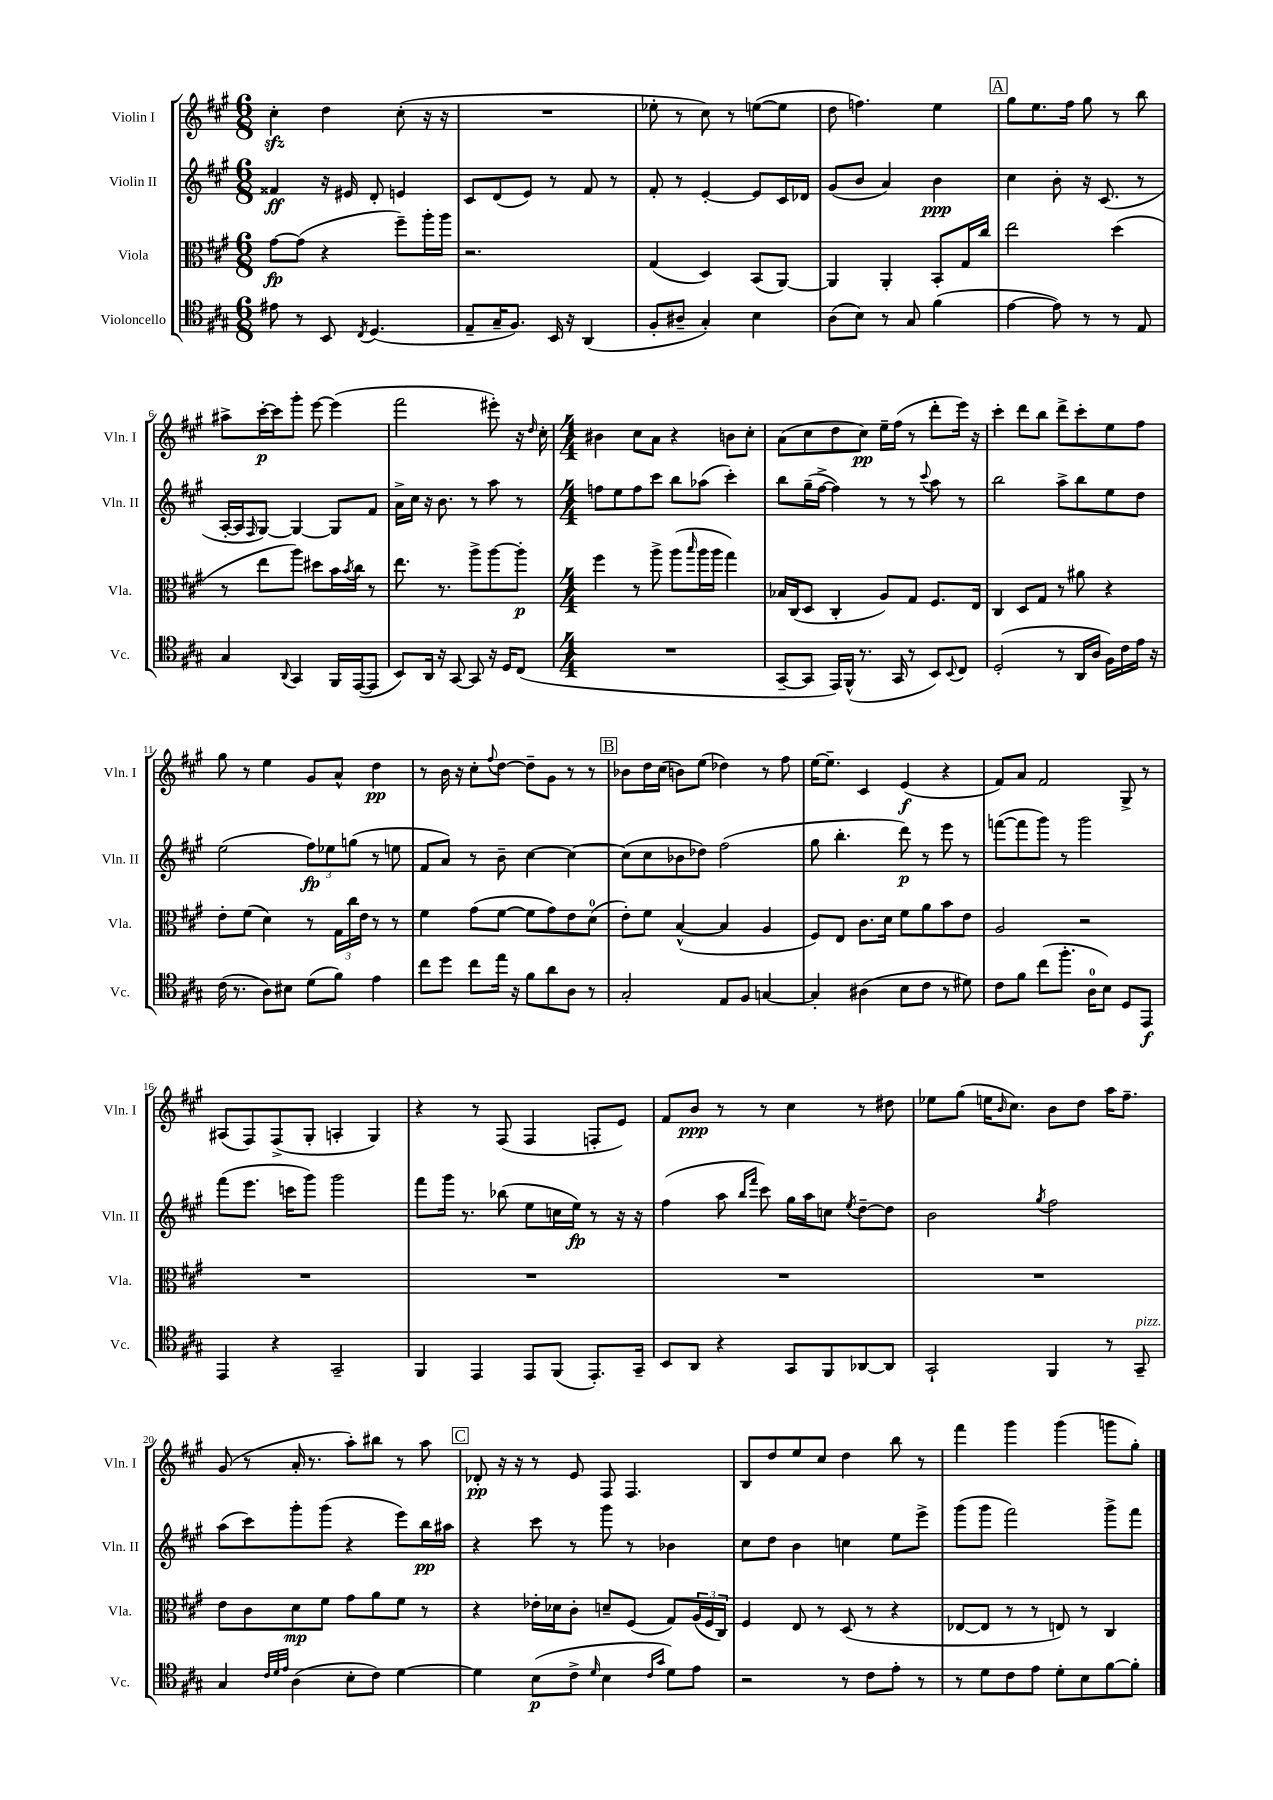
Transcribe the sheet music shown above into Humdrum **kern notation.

**kern	**kern	**kern	**kern
*staff4	*staff3	*staff2	*staff1
*clefC4	*clefC3	*clefG2	*clefG2
*k[f#c#g#]	*k[f#c#g#]	*k[f#c#g#]	*k[f#c#g#]
*M6/8	*M6/8	*M6/8	*M6/8
8e#	[8g#	4f##	4cc#'
8r	(8g#]	.	.
8BB	4r	16r	4dd
.	.	16e#	.
8qC#	.	.	.
(4.D	.	8d'	.
.	8ff#~)	4e	(8cc#'
.	16aa'	.	16r
.	16aa	.	16r
=	=	=	=
8E~	2.r	8c#	2.r
16G#~	.	(8d	.
8.F#)	.	.	.
.	.	8e)	.
16BB	.	8r	.
16r	.	.	.
(4AA	.	8f#	.
.	.	8r	.
=	=	=	=
8F#'	(4G#	8f#'	8ee-'
8A#~	.	8r	8r
4G#')	4D)	[4e'	8cc#)
.	.	.	8r
4B	(8BB	8e]	([8ee
.	[8AA)	16c#	8ee]
.	.	16d-	.
=	=	=	=
(8A	4AA]	(8g#	8dd
8B)	.	8b	4.ff)
8r	4AA'	4a)	.
8G#	.	.	.
(4f#	8BB'	4b	4ee
.	16G#	.	.
.	16cc#	.	.
=	=	=	=
[4e	2ee	4cc#	8gg#
.	.	.	8.ee
8e])	.	8b'	.
.	.	.	16ff#
8r	.	16r	8gg#
.	.	(8.c#	.
8r	(4dd	.	8r
8E	.	8r	8bb
=	=	=	=
4G#	8r	[16A'	8aa#^
.	.	16A]	.
.	.	16qqF#	.
.	8ee	[8G#)	[16ccc#'
.	.	.	16ccc#]
8qqAA	.	.	.
4GG#	8aa)	4G#_	8ggg#'
.	8dd#	.	[8eee
16FF#	16b	8G#]	(4eee]
.	8qb	.	.
([16EE	16cc#	.	.
8EE]	8r	8f#	.
=	=	=	=
8BB)	8.ee	16a^	2fff#
.	.	16cc#	.
16AA	.	16r	.
16r	8.r	8.b	.
[8GG#	.	.	.
8GG#]	8aa^	8r	.
16r	[8aa	8aa	8eee#')
16D	.	.	.
(8C#	8aa']	8r	16r
.	.	.	16qqdd
.	.	.	16cc#'
=	=	=	=
*M4/4	*M4/4	*M4/4	*M4/4
1r	4ff#	8ff	4b#
.	.	8ee	.
.	8r	8ff	8cc#
.	8aa^	8ccc#	8a
.	(8aa	8bb	4r
.	16qqbb	.	.
.	16aa	(8aa-	.
.	16aa	.	.
.	4gg#)	4ccc#')	8b
.	.	.	8cc#'
=	=	=	=
[8GG#~	16B-	8bb	(8a
.	(16C#	.	.
8GG#]	8D	(16gg#~	8cc#
.	.	[16ff#^	.
16EE)	4C#'	4ff#])	8dd
(16FF#^^	.	.	.
8.r	.	.	8cc#)
.	8A)	8r	16ee~
16GG#	.	.	(16ff#
8r	8G#	8r	8r
.	.	8qqccc#	.
8BB)	8.F#	8aa	8ddd'
8qqBB	.	.	.
8C#	.	8r	16eee)
.	16E	.	16r
=	=	=	=
(2D'	4C#	2bb	4ccc#'
.	8D	.	8ddd
.	8G#	.	8bb
8r	8r	8aa^	8ddd^
16AA	8a#	8bb	8ccc#'
16A	.	.	.
16F#)	4r	8ee	8ee
16c#	.	.	.
16e	.	8dd	8ff#
16r	.	.	.
=	=	=	=
(16c#	8e'	(2ee	8gg#
8.r	.	.	.
.	(8f#	.	8r
8A)	4d)	.	4ee
8B#	.	.	.
(8d	8r	12ff#)	8g#
.	.	12ee-	.
8f#)	24G#	.	8a^^
.	24cc#	(12gg	.
.	24e	.	.
4e	8r	8r	4dd
.	8r	8ee	.
=	=	=	=
8cc#	4f#	8f#	8r
8dd	.	8a)	16b
.	.	.	16r
8cc#	(8g#	8r	8cc#'
.	.	.	8qqff#
16ee	[8f#	8b~	[8dd
16r	.	.	.
8f#	8f#]	[4cc#	8dd~]
8a	8g#)	.	8g#
8A	8e	4cc#_	8r
8r	(8d	.	8r
=	=	=	=
2G#'	8e')	(8cc#]	8b-
.	8f#	8cc#	16dd
.	.	.	(16cc#
.	([4B^^	8b-	8b)
.	.	8dd-)	(8ee
8E	4B]	(2ff#	4dd-)
8F#	.	.	.
[4G	4A	.	8r
.	.	.	8ff#
=	=	=	=
4G']	8F#)	8gg#	[16ee
.	.	.	8.ee~]
.	8E	4.bb'	.
(4A#	8.c#	.	4c#
.	16d	.	.
8B	8f#	8ddd)	(4e
8c#	8a	8r	.
8r	8b	8eee	4r
8d#)	8e	8r	.
=	=	=	=
8c#	2A	([8fff	8f#)
8f#	.	8fff]	8a
(8cc#	.	8ggg#)	2f#
8.ff#'	.	8r	.
.	2r	2ggg#	.
16A	.	.	.
8B)	.	.	.
8D	.	.	8G#^
8EE	.	.	8r
=	=	=	=
4EE	1r	(8fff#	(8A#
.	.	8.eee	8F#)
4r	.	.	(8F#^
.	.	16ccc	.
.	.	8ggg#)	8G#'
2GG#~	.	2ggg#	4A'
.	.	.	4G#)
=	=	=	=
4FF#	1r	8fff#	4r
.	.	16ggg#	.
.	.	8.r	.
4EE	.	.	8r
.	.	(8bb-	(8F#
8EE	.	8ee	4F#
(8FF#	.	16cc	.
.	.	16ee)	.
8.EE')	.	8r	8F'
.	.	16r	8e)
16GG#~	.	16r	.
=	=	=	=
8BB	1r	(4ff#	8f#
8AA	.	.	8b
4r	.	8aa	8r
.	.	16qqbb	.
.	.	16qqfff#	.
.	.	8ccc#)	8r
8GG#	.	16gg#	4cc#
.	.	16aa	.
8FF#	.	8cc	.
.	.	8qee	.
[8AA-	.	[8dd~	8r
8AA-]	.	8dd]	8dd#
=	=	=	=
2GG#`	1r	2b	8ee-
.	.	.	(8gg#
.	.	.	16ee
.	.	.	16qqb
.	.	.	8.cc#)
.	.	8qgg#	.
4FF#	.	2ff#	8b
.	.	.	8dd
8r	.	.	16aa
.	.	.	8.ff#~
8GG#~	.	.	.
=	=	=	=
4G#	8e	(8aa	(8g#
.	8c#	8ccc#)	8r
32qqc#	.	.	.
32qqd	.	.	.
32qqe	.	.	.
(4A	8d	8ggg#'	16a'
.	.	.	8.r
.	8f#	(8ggg#	.
8B'	8g#	4r	8aa')
8c#)	8a	.	8bb#
[4d	8f#	8eee)	8r
.	8r	16bb	8aa
.	.	16aa#	.
=	=	=	=
4d]	4r	4r	8d-'
.	.	.	16r
.	.	.	16r
(8B	16e-'	8ccc#	8r
.	16d-	.	.
8c#^	8c#'	8r	8e
16qqd	.	.	.
4B	8d~	8ggg#	8F#
.	(8F#	8r	4.F#
16qqc#	.	.	.
16qqg#	.	.	.
8d)	8G#)	4b-	.
8e	(24A	.	.
.	24F#	.	.
.	24C#)	.	.
=	=	=	=
2r	4F#	8cc#	8B
.	.	8dd	8dd
.	8E	4b	8ee
.	8r	.	8cc#
8r	(8D	4cc	4dd
8c#	8r	.	.
8e'	4r	8ee	8bb
8r	.	8eee^	8r
=	=	=	=
8r	[8E-	(8ggg#	4fff#
8d	8E-]	8ggg#	.
8c#	8r	2fff#)	4ggg#
8e	8r	.	.
8d'	8E)	.	(4ggg#
8B	8r	.	.
[8f#	4C#	8ggg#^	8ggg
8f#']	.	8fff#	8gg#')
==	==	==	==
*-	*-	*-	*-
